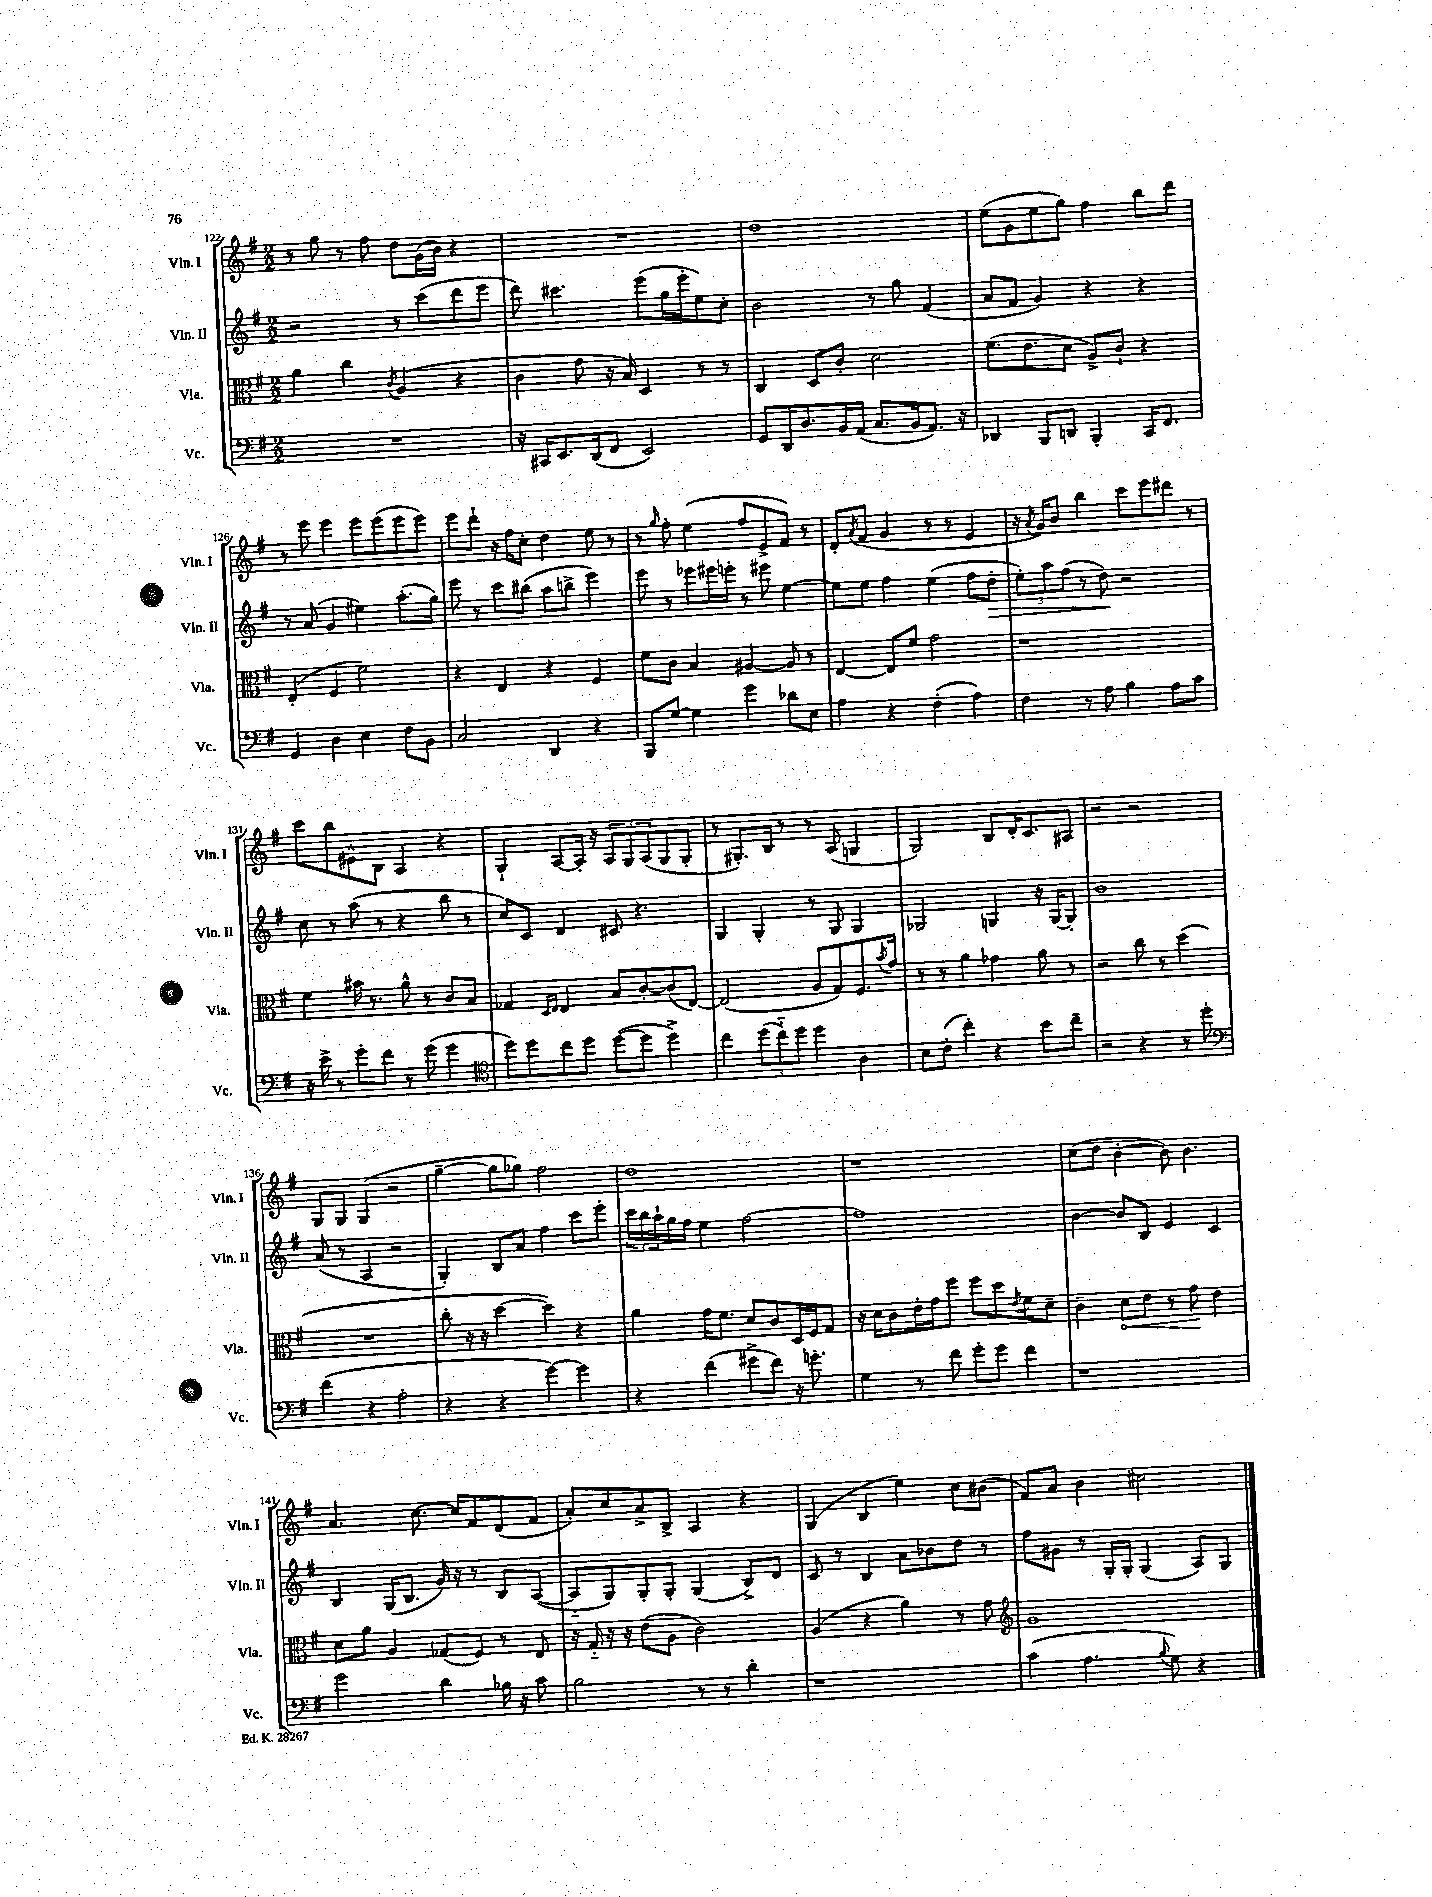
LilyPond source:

<<
\new StaffGroup <<
\new Staff = "s0" \with { instrumentName = "Vln. I" shortInstrumentName = "Vln. I" } {
    \clef treble \key g \major \numericTimeSignature \time 2/2
    r8 g''8 r8 fis''8 d''8 g'16( b'16) r4 |
    R1 |
    d''1 |
    e''8( g'8 e''8 g''8) fis''4 b''8 d'''8 |
    r8 e'''8 e'''4 e'''8 e'''8( e'''8 e'''8) |
    e'''8 d'''8-! r16 fis''16 c''8-. d''4 e''8 r8 |
    r8 \grace { g''16 } fis''8-. e''4( fis''8 e'8-> fis'8) r8 |
    d'8-. \acciaccatura { a'8 } fis'8( g'4 r8 r8 e'4 |
    r16 \acciaccatura { a'8 } g'16) b'8 b''4 c'''8 e'''8 dis'''8 r8 |
    c'''8 b''8 eis'8-^ b8 a4 r4 |
    g4-! a8~ a16-. r16 \tuplet 3/2 { a8 g8 a8( } g8 g8-. |
    r8 gis8.-.) b16 r8 r8 a8( g4 |
    g2) b8 d'16-. c'8. ais8 |
    r2 r2 |
    g8 g8 g4( r2 |
    g''4~-- g''8 ges''8) fis''2 |
    d''1 |
    r1 |
    c''8( d''8 b'4~-. b'8) b'4. |
    a'4. c''8.~ c''16 fis'8 d'8( fis'8 |
    a'8-.) c''8 a'8-> b8-> a4 r4 |
    g4( b4 e''4) c''8 bis'8( |
    fis'8) a'8 b'4 cis''2 \bar "|." |
}
\new Staff = "s1" \with { instrumentName = "Vln. II" shortInstrumentName = "Vln. II" } {
    \clef treble \key g \major \numericTimeSignature \time 2/2
    r2 r8 c'''8( d'''8 e'''8 |
    d'''8) cis'''4. e'''8( g''16 e'''16-. e''8) c''8-. |
    b'2 r8 g''8 fis'4( |
    a'8 fis'8 g'4) r4 r4 |
    r8 a'8( g'4 eis''4) a''8.-.( g''16) |
    e'''8 r8 c'''8 bis''8( a''8 b''8-> e'''4) |
    e'''8 r8 ees'''8 eis'''16 e'''16-. r8 eis'''8 e''4~ |
    e''8 e''8 fis''4 e''4( fis''8 d''8-.\> |
    \tuplet 3/2 { e''8-.) a''8 fis''8( } r8 d''8\!) r2 |
    c''8 r8 a''8( r8 r4 b''8 r8 |
    c''8) c'8 d'4 cis'8 r4. |
    g4 g4-. r8 g8 g4 |
    ges2 g4 r16 g16~ g8-. |
    b'1 |
    a'8( r8 a4 r2 |
    g4-.) b8 a'8 fis''4 c'''8 e'''8-. |
    \tuplet 3/2 { c'''16 b''16 a''16-! } g''16 fis''16 e''4 fis''2~ |
    fis''1 |
    b'4~ b'8 b8 e'4 c'4 |
    b4 g16( b8. g'16) r16 r8 b8 a8~( |
    a8-_ g8) g8-. g8-. g4( b8->) d'8 |
    c'8 r8 b4 a'8 bes'8 d''8 r8 |
    fis''8 gis'8 r8 g16-. g16-. g4( a8) g8 \bar "|." |
}
\new Staff = "s2" \with { instrumentName = "Vla." shortInstrumentName = "Vla." } {
    \clef alto \key g \major \numericTimeSignature \time 2/2
    a'4 c''4 \acciaccatura { c'8 } a4( r4 |
    c'4 g'8 r16 b16) d4 r8 r8 |
    c4 d8 c'8-. d'2 |
    fis'8.( e'8. d'8 a8->) c'8-! r4 |
    e4-.( fis4 fis'2) |
    r4 e4 r4 fis4 |
    fis'8 c'8 b4 ais4~ ais8 r8 |
    e4~ e8 fis'8 g'2 |
    r1 |
    fis'4 bis'16 r8. a'8-^ r8 c'8 b8 |
    ges4 \grace { d16 e16 } e4 b8 c'8~-. c'8( e8~) |
    e2( a8 g8) fis8. \acciaccatura { b'8 } g'16 |
    r8 r8 a'4 ges'4 a'8 r8 |
    r2 c''8 r8 d''4( |
    R1 |
    c''8-. r16 r16 d''4~ d''4) r4 |
    a'4 g'16 fis'8. d'8 c'8 d16 fis16 g8 |
    r16 d'16 c'8 e'16-. g'16 fis''8 fis''8 d''8 \acciaccatura { e'8 } fis'8 d'8-- |
    c'4-- \once \override Hairpin.circled-tip = ##t d'8\< e'8 r8 g'8\! e'4 |
    d'8 a'8 a4 ges8( fis8) r8 e8 |
    r16 g16-_ r16 r16 e'8( a8 c'2) |
    a4( r4 a'4) r8 g'8 |
    \clef treble g'1 \bar "|." |
}
\new Staff = "s3" \with { instrumentName = "Vc." shortInstrumentName = "Vc." } {
    \clef bass \key g \major \numericTimeSignature \time 2/2
    R1 |
    r16 cis,16 e,8. d,16( fis,8 e,2) |
    g,8 d,16 d8. b,16 a,16( c8. b,16 a,8.) r16 |
    des,4 b,,8 d,8 b,,4-. c,16 fis,8. |
    g,4 d4 e4 fis8 b,8 |
    c2 d,4 r4 |
    b,,8 g8~ g4 g'4 des'8 e8 |
    a4 r4 fis4-.( a4) |
    fis4 r8 a8 b4 a8 c'8 |
    r16 e'16-> r8 g'8-. fis'8 r8 g'8( g'4 |
    \clef tenor d''8) d''8 c''8 d''8 d''8~( d''8 d''4->) |
    c''4 \tuplet 3/2 { d''8( c''8-_) d''8 } d''4 a4 |
    b8 c'8-.( c''4-.) r4 b'8 c''8-- |
    r2 r4 r8 d''8-. |
    \clef bass fis'4( r4 a2-. |
    r4 r4 g'4~) g'4 |
    r4 fis'4( gis'8-> fis'8) r16 g'8.-. |
    g4 r8 fis'8 g'8-. g'8 fis'4 |
    r1 |
    g'2 d'4 bes16 r16 c'8 |
    b2 r8 r8 d'4-. |
    r1 |
    c'4( a4. \appoggiatura { b8 } g8) r4 \bar "|." |
}
>>
>>
\layout { \context { \Score currentBarNumber = #122 } }
